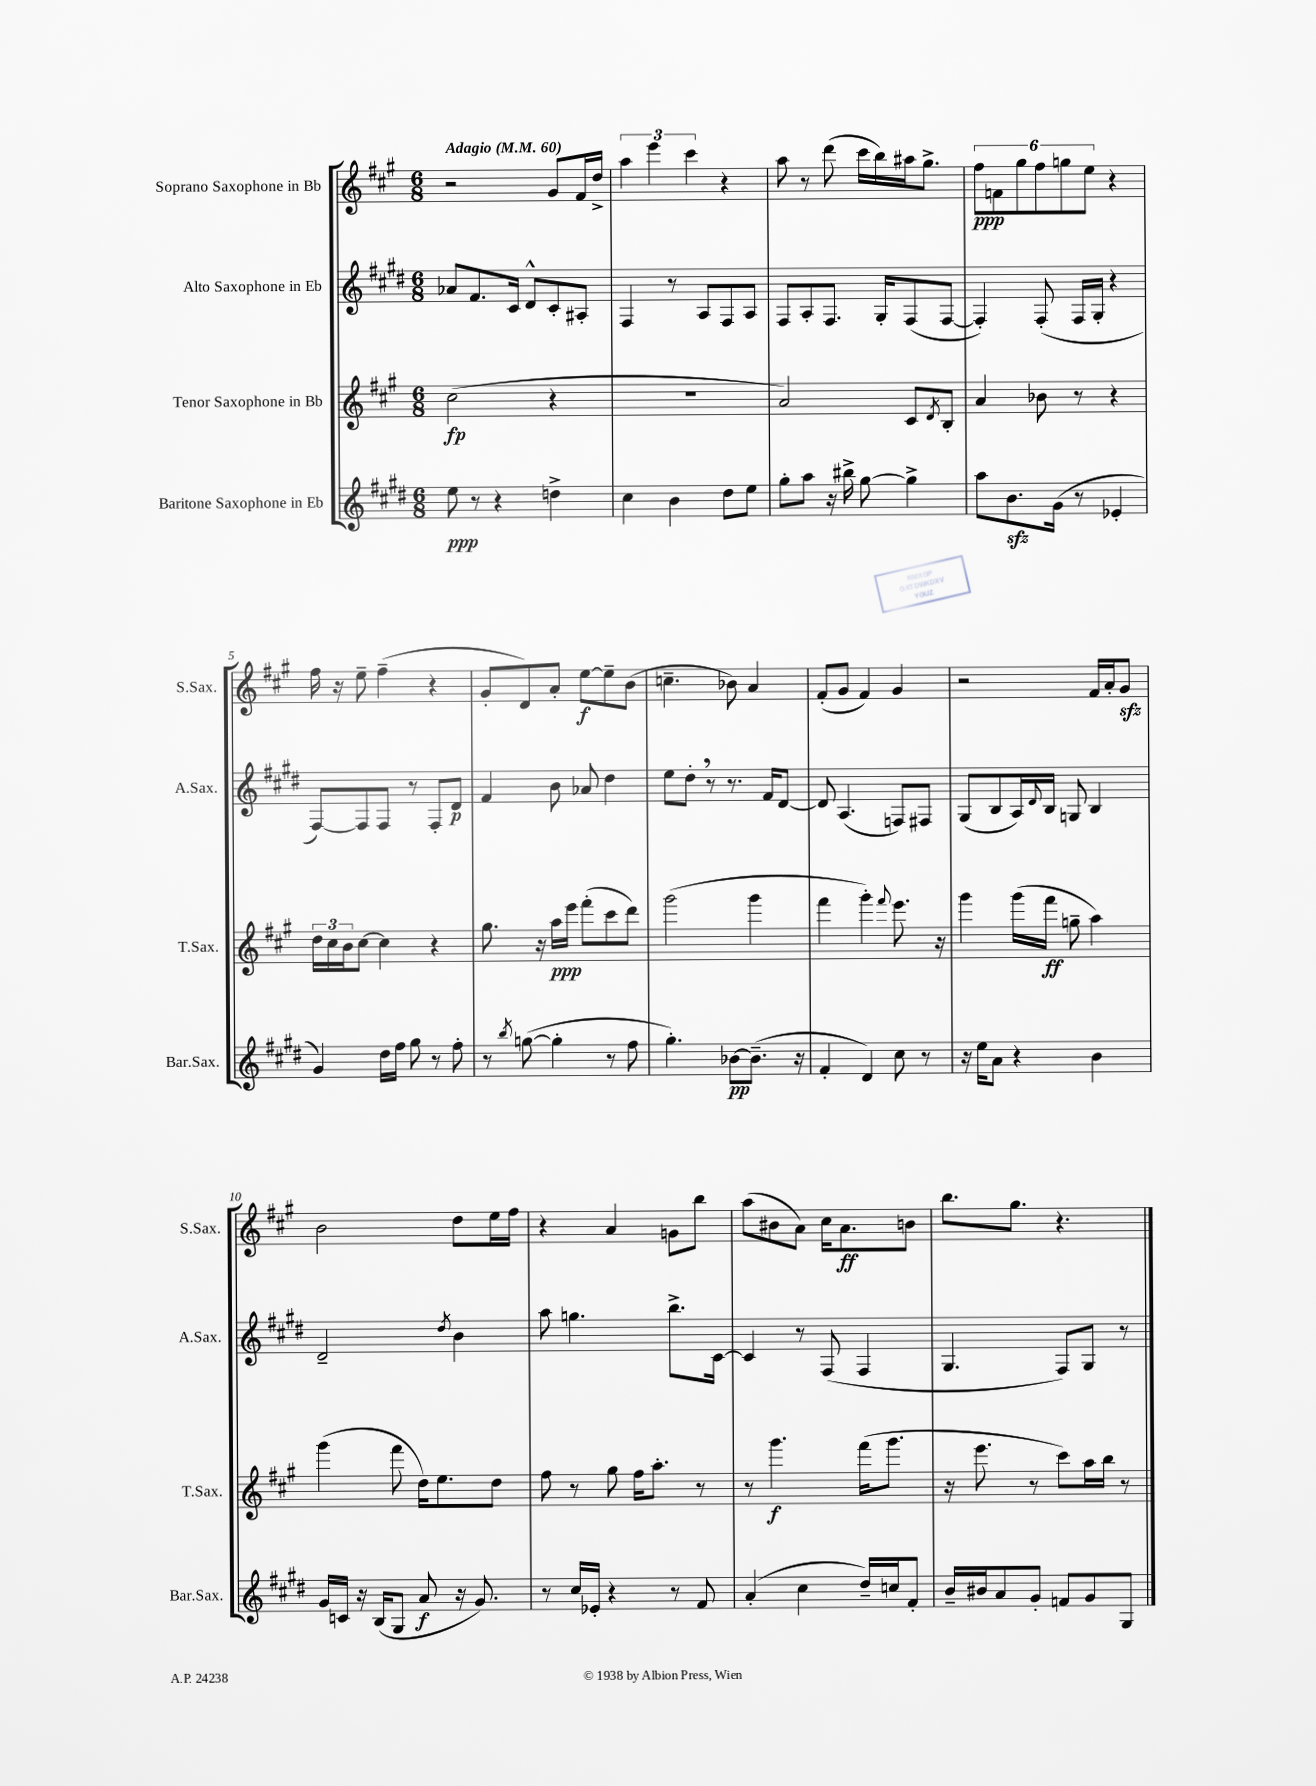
<<
\new StaffGroup <<
\new Staff = "s0" \with { instrumentName = "Soprano Saxophone in Bb" shortInstrumentName = "S.Sax." } {
    \clef treble \key a \major \numericTimeSignature \time 6/8 \tempo "Adagio" 4 = 60
    r2 gis'8 fis'16 d''16-> |
    \tuplet 3/2 { a''4 e'''4 cis'''4 } r4 |
    a''8 r8 d'''8( cis'''16 b''16) ais''16 gis''8.-> |
    \tuplet 6/4 { fis''8\ppp f'8 gis''8 fis''8 g''8 e''8 } r4 |
    fis''16 r16 e''8-- fis''4--( r4 |
    gis'8-. d'8) a'8-. e''8~\f e''8-- b'8( |
    c''4.-- bes'8) a'4 |
    fis'8-.( gis'8 fis'4) gis'4 |
    r2 fis'16 a'16-. gis'8\sfz |
    b'2 d''8 e''16 fis''16 |
    r4 a'4 g'8 b''8 |
    a''8( bis'8 a'8) cis''16 a'8.\ff b'8 |
    b''8. gis''8. r4. \bar "|." |
}
\new Staff = "s1" \with { instrumentName = "Alto Saxophone in Eb" shortInstrumentName = "A.Sax." } {
    \clef treble \key e \major \numericTimeSignature \time 6/8
    aes'8 fis'8. cis'16 dis'8-^ cis'8-. ais8-. |
    fis4 r8 a8 fis8 a8 |
    fis8 a8-. fis8. gis16-. fis8( fis8~ |
    fis4-.) fis8-.( fis16 gis16-. r4 |
    fis8~) fis8 fis8 r8 fis8-. dis'8\p |
    fis'4 b'8 aes'8 dis''4 |
    e''8 dis''8-. \breathe r8 r8. fis'16 dis'8~ |
    dis'8 a4.( f8) fis8 |
    gis8( b8 a16) \appoggiatura { dis'8 } b16 g8 b4 |
    dis'2-- \acciaccatura { dis''8 } b'4 |
    a''8 g''4. b''8.-> cis'16~ |
    cis'4 r8 fis8( fis4 |
    gis4. fis8) gis8 r8 \bar "|." |
}
\new Staff = "s2" \with { instrumentName = "Tenor Saxophone in Bb" shortInstrumentName = "T.Sax." } {
    \clef treble \key a \major \numericTimeSignature \time 6/8
    cis''2\fp( r4 |
    R2. |
    a'2) cis'8 \acciaccatura { d'8 } b8-. |
    a'4 bes'8 r8 r4 |
    \tuplet 3/2 { d''16 cis''16 b'16 } cis''8~ cis''4 r4 |
    gis''8. r16 a''16\ppp e'''16 fis'''8-.( cis'''8 d'''8) |
    gis'''2( gis'''4 |
    fis'''4 gis'''4-.) \appoggiatura { fis'''8 } e'''8. r16 |
    gis'''4 gis'''16( fis'''16\ff g''8-- a''4) |
    gis'''4( fis'''8 d''16) e''8. d''8 |
    fis''8 r8 gis''8 fis''16 a''8.-. r8 |
    r8 gis'''4.\f fis'''16( gis'''8. |
    r16 e'''8. r8 cis'''8) a''16 b''16 r8 \bar "|." |
}
\new Staff = "s3" \with { instrumentName = "Baritone Saxophone in Eb" shortInstrumentName = "Bar.Sax." } {
    \clef treble \key e \major \numericTimeSignature \time 6/8
    e''8\ppp r8 r4 d''4-> |
    cis''4 b'4 dis''8 e''8 |
    gis''8-. a''8 r16 bis''16-> gis''8~ gis''4-> |
    a''8 b'8.\sfz gis'16( r8 ees'4-. |
    gis'4) dis''16 fis''16 gis''8 r8 fis''8-. |
    r8 \acciaccatura { b''8 } g''8~( g''4-. r8 fis''8 |
    gis''4.-.) bes'8~\pp bes'8.--( r16 |
    fis'4-. dis'4) cis''8 r8 |
    r16 e''16 a'8 r4 b'4 |
    gis'16 c'16 r16 b16( gis8 a'8\f r16 gis'8.) |
    r8 cis''16 ees'16-. r4 r8 fis'8 |
    a'4-.( cis''4 dis''16--) c''16 fis'8-. |
    b'16-- bis'16 a'8 gis'8-. f'8 gis'8 gis8 \bar "|." |
}
>>
>>
